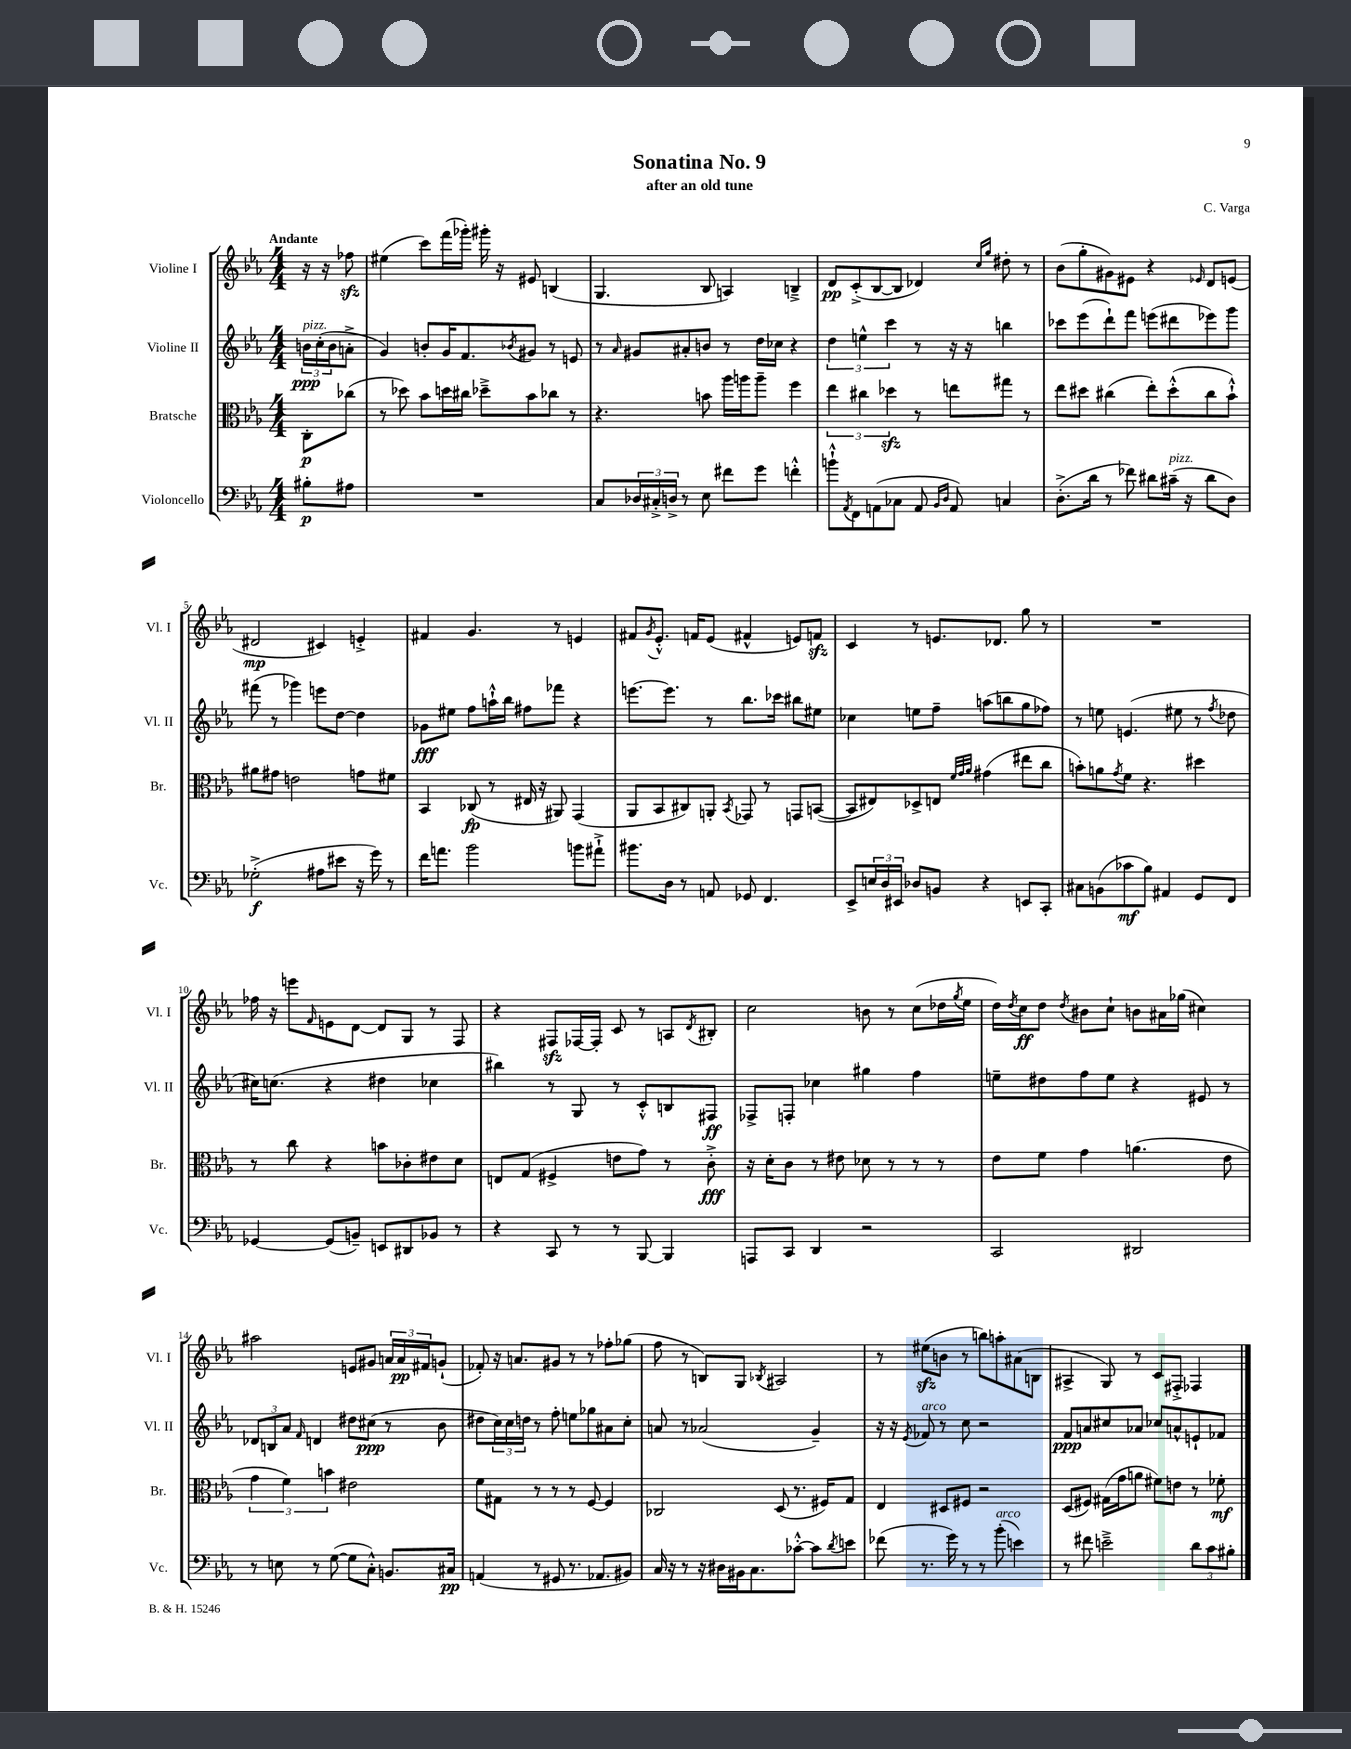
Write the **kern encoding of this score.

**kern	**dynam	**kern	**dynam	**kern	**dynam	**kern	**dynam
*part4	*part4	*part3	*part3	*part2	*part2	*part1	*part1
*staff4	*staff4	*staff3	*staff3	*staff2	*staff2	*staff1	*staff1
*I"Violoncello	*	*I"Bratsche	*	*I"Violine II	*	*I"Violine I	*
*I'Vc.	*	*I'Br.	*	*I'Vl. II	*	*I'Vl. I	*
*clefF4	*	*clefC3	*	*clefG2	*	*clefG2	*
*k[b-e-a-]	*	*k[b-e-a-]	*	*k[b-e-a-]	*	*k[b-e-a-]	*
*M4/4	*	*M4/4	*	*M4/4	*	*M4/4	*
=	=	=	=	=	=	=	=
!	!	!	!	!	!	!LO:TX:a:B:t=Andante	!
!	!	!	!	!LO:TX:a:i:t=pizz.	!	!	!
8B#X'\L	p	8C'\L	p	24bn\LL	ppp	16r	.
.	.	.	.	(24cc'\	.	.	.
.	.	.	.	.	.	16r	.
.	.	.	.	24b\J	.	.	.
8A#X\J	.	(8cc-X\J	.	8an'^\J	.	8ff-Xzz\	.
=1	=1	=1	=1	=1	=1	=1	=1
1r	.	8r	.	4g/)	.	(4ee#X\	.
.	.	8dd-X\)	.	.	.	.	.
.	.	8b-\L	.	8bn'/L	.	8ccc\L)	.
.	.	16ddn\L	.	16g/K	.	(16fff\L	.
.	.	16cc#X\JJ	.	8.f/	.	16ggg-X'\JJ)	.
.	.	8dd-X~^\L	.	.	.	16ggg#X'\	.
.	.	.	.	.	.	16r	.
.	.	.	.	8qb-X/	.	.	.
.	.	8b-\	.	8g#X/J	.	8e#X/	.
.	.	8cc-X\J	.	8r	.	(4Bn/	.
.	.	8r	.	8en/	.	.	.
=2	=2	=2	=2	=2	=2	=2	=2
8C/L	.	4.r	.	8r	.	4.G/	.
.	.	.	.	16qqa-/	.	.	.
24D-X/L	.	.	.	8g#X/L	.	.	.
24C#X'^/	.	.	.	.	.	.	.
24Dn^/JJ	.	.	.	.	.	.	.
8r	.	.	.	8a#X'/	.	.	.
8E-\	.	8bn\	.	8bn/J	.	8B-/	.
8f#X\L	.	16aa-\LL	.	8r	.	4An/)	.
.	.	16aan\J	.	.	.	.	.
8g\J	.	8aa~\J	.	16dd\LL	.	.	.
.	.	.	.	16cc-X\JJ	.	.	.
4fn'^^\	.	4ff\	.	4r	.	4Bn~^/	.
=3	=3	=3	=3	=3	=3	=3	=3
8bn`^^\L	.	6ee-\	.	6dd\	.	8d/L	pp
8qAA-/	.	.	.	.	.	.	.
8FF\	.	.	.	.	.	(8c'^/	.
.	.	6cc#X\	.	6een^^\	.	.	.
(8AAn\	.	.	.	.	.	[8B-/	.
.	.	6dd-Xzz\	.	6ccc\	.	.	.
8C-X\J	.	.	.	.	.	8B-/J]	.
8AA/	.	8r	.	8r	.	4d-X/)	.
16qqBB-/LL	.	.	.	.	.	.	.
16qqD/JJ	.	.	.	.	.	.	.
8AA/)	.	8een\L	.	16r	.	.	.
.	.	.	.	16r	.	.	.
.	.	.	.	.	.	16qqcc/LL	.
.	.	.	.	.	.	16qqgg/JJ	.
4Cn/	.	8gg#X\J	.	4bbn\	.	8dd#X'\	.
.	.	8r	.	.	.	8r	.
=4	=4	=4	=4	=4	=4	=4	=4
(8.D'^\L	.	8ee-\L	.	8ccc-X\L	.	(8b-\L	.
.	.	8dd#X\J	.	(8eee-\	.	8gg'\	.
16d\Jk	.	.	.	.	.	.	.
8r	.	(4cc#X\	.	8ddd`\)	.	8g#X\)	.
8f-X\)	.	.	.	8fff\J	.	8e#X\J	.
8d#X\L	.	8ee-'\L)	.	(8eeen\L	.	4r	.
!LO:TX:a:i:t=pizz.	!	!	!	!	!	!	!
(16c#X~\Jk	.	(8dd#'^^\	.	8ddd#X\	.	.	.
16r	.	.	.	.	.	.	.
.	.	.	.	.	.	16qqe-X/	.
8d#\L	.	8cc#\	.	8eee-X\)	.	8d/L	.
8D\J)	.	8b-`^^\J)	.	8ggg\J	.	(8en/J	.
!!LO:LB:g=z
=5	=5	=5	=5	=5	=5	=5	=5
(2G-X'^\	f	8a#X\L	.	(8fff#X\	.	2d#X/	mp
.	.	8g#X\J	.	8r	.	.	.
.	.	2en\	.	4ggg-X\)	.	.	.
8A#X\L	.	.	.	8eeen\L	.	4c#X/)	.
8e#X\J	.	.	.	[8dd\J	.	.	.
16r	.	8gn\L	.	4dd\]	.	4en'^/	.
16g\)	.	.	.	.	.	.	.
8r	.	8f#X\J	.	.	.	.	.
=6	=6	=6	=6	=6	=6	=6	=6
16f\KL	.	4BB-/	.	8g-X\L	fff	4f#X/	.
8.an\J	.	.	.	.	.	.	.
.	.	.	.	8ee#X\J	.	.	.
2b-\	.	(8C-X/	fp	8ff\L	.	4.g/	.
.	.	8r	.	16aan`^^\L	.	.	.
.	.	.	.	16bb-\JJ	.	.	.
.	.	16E#X/	.	8ff#X\L	.	.	.
.	.	16r	.	.	.	.	.
.	.	8AA#X/)	.	8fff-X\J	.	8r	.
8bn\L	.	(4GG/	.	4r	.	4en/	.
8a#X`^\J	.	.	.	.	.	.	.
=7	=7	=7	=7	=7	=7	=7	=7
8.b#X\L	.	8AA-/L	.	[8.eeen\L	.	8f#X/L	.
.	.	.	.	.	.	8qg/	.
.	.	8BB-/	.	.	.	8.e-'^^/J	.
16D\Jk	.	.	.	8.eee\J]	.	.	.
8r	.	8C#X/)	.	.	.	.	.
.	.	.	.	.	.	16fn/KL	.
8AAn/	.	8AAn'/J	.	8r	.	(8e-/J	.
.	.	8qBB-/	.	.	.	.	.
8GG-X/	.	8GG-X/	.	8.bb-\L	.	4f#X^^/	.
4.FF/	.	8r	.	.	.	.	.
.	.	.	.	16ccc-X\Jk	.	.	.
.	.	8GGn/L	.	8bb#X\L	.	8en/L)	.
.	.	([8BBn/J	.	8ee#X\J	.	8fnzz/J	.
=8	=8	=8	=8	=8	=8	=8	=8
8EE-^/L	.	8BB/L]	.	4cc-X\	.	4c/	.
24En/L	.	8E#X/)	.	.	.	.	.
24D/	.	.	.	.	.	.	.
24EE#X/JJ	.	.	.	.	.	.	.
8D-X/L	.	8D-X^/	.	8een\L	.	8r	.
8BBn/J	.	8En/J	.	8ff~\J	.	8.en/L	.
.	.	32qqf/LLL	.	.	.	.	.
.	.	32qqg/	.	.	.	.	.
.	.	32qqa-/JJJ	.	.	.	.	.
4r	.	(4g#X\	.	(8aan\L	.	.	.
.	.	.	.	.	.	8.d-X/J	.
.	.	.	.	8bbn\	.	.	.
8EEn/L	.	8ee#X\L	.	8gg\	.	8gg\	.
8CC'/J	.	8cc\J	.	8ff-X\J)	.	8r	.
=9	=9	=9	=9	=9	=9	=9	=9
8C#X\L	.	8bn'\L)	.	8r	.	1r	.
(8BBn\	.	8an\	.	8een\	.	.	.
.	.	8qg/	.	.	.	.	.
8c-X\	mf	8f\J	.	(4.en/	.	.	.
8B-\J)	.	4.r	.	.	.	.	.
4AA#X/	.	.	.	.	.	.	.
.	.	.	.	8ee#X\	.	.	.
8GG/L	.	4dd#X\	.	8r	.	.	.
.	.	.	.	8qff/	.	.	.
8FF/J	.	.	.	8dd-X\	.	.	.
!!LO:LB:g=z
=10	=10	=10	=10	=10	=10	=10	=10
[4GG-X/	.	8r	.	16cc#X\KL)	.	16ff-X\	.
.	.	.	.	(8.ccn\J	.	16r	.
.	.	8cc\	.	.	.	8eeen\L	.
.	.	.	.	.	.	16qqf/	.
(8GG-/L]	.	4r	.	4r	.	8en\	.
8BBn~/J)	.	.	.	.	.	[8d\J	.
8EEn/L	.	8bn\L	.	4dd#X\	.	8d/L]	.
8DD#X/	.	8c-X'\	.	.	.	8G/J	.
8BB-X/J	.	8e#X\	.	4cc-X\	.	8r	.
8r	.	8d\J	.	.	.	8F/	.
=11	=11	=11	=11	=11	=11	=11	=11
4r	.	8En/L	.	4bb#X\)	.	4r	.
.	.	(8G/J	.	.	.	.	.
8CC/	.	4F#X^/	.	8r	.	8F#Xzz/L	.
8r	.	.	.	8G/	.	[16F-X/L	.
.	.	.	.	.	.	16F-'/JJ]	.
8r	.	8en\L	.	8r	.	8c/	.
[8BBB-/	.	8g\J)	.	8c'^^/L	.	8r	.
4BBB-/]	.	8r	.	8Bn/	.	8An/L	.
.	.	.	.	.	.	8qd/	.
.	.	8c'^\	fff	8F#X/J	ff	8B#X'/J	.
=12	=12	=12	=12	=12	=12	=12	=12
8AAAn/L	.	16r	.	8F-X^/L	.	2cc\	.
.	.	16d'\KL	.	.	.	.	.
8CC/J	.	8c\J	.	8Fn'/J	.	.	.
4DD/	.	8r	.	4cc-X\	.	.	.
.	.	8e#X\	.	.	.	.	.
2r	.	8d-X\	.	4gg#X\	.	8bn\	.
.	.	8r	.	.	.	8r	.
.	.	8r	.	4ff\	.	(8cc\L	.
.	.	8r	.	.	.	16dd-X\L	.
.	.	.	.	.	.	8qgg/	.
.	.	.	.	.	.	16ee-\JJ	.
=13	=13	=13	=13	=13	=13	=13	=13
2CC/	.	8e-\L	.	8een~\L	.	16dd\LL)	.
.	.	.	.	.	.	8qdd/	.
.	.	.	.	.	.	16cc\J	ff
.	.	8f\J	.	8dd#X\	.	8dd\J	.
.	.	.	.	.	.	8qdd/	.
.	.	4g\	.	8ff\	.	8b#X\L	.
.	.	.	.	8ee\J	.	8cc`\J	.
2DD#X/	.	(4.an\	.	4r	.	8bn\L	.
.	.	.	.	.	.	16a#X\L	.
.	.	.	.	.	.	(16gg-X\JJ	.
.	.	.	.	8e#X/	.	4cc#X\)	.
.	.	8e-\	.	8r	.	.	.
!!LO:LB:g=z
=14	=14	=14	=14	=14	=14	=14	=14
8r	.	6g\	.	12d-X/L	.	2aa#X\	.
.	.	.	.	12Bn/	.	.	.
8En\	.	.	.	.	.	.	.
.	.	6f\)	.	12a-/J	.	.	.
.	.	.	.	16qqf/	.	.	.
8r	.	.	.	4dn/	.	.	.
.	.	6bn\	.	.	.	.	.
([8G\	.	.	.	.	.	.	.
8G\L]	.	2e#X\	.	8dd#X\L	.	8en/L	.
8C'^^\J)	.	.	.	(8cc#X\J	ppp	8g#X/J	.
8.BBn/L	.	.	.	8r	.	24an/LL	.
.	.	.	.	.	.	24a/	pp
.	.	.	.	.	.	24f#X/J	.
.	.	.	.	8b-\	.	(8gn`/J	.
16C#X/Jk	pp	.	.	.	.	.	.
=15	=15	=15	=15	=15	=15	=15	=15
(4AAn/	.	8f\L	.	8dd#X\L	.	8f-X'/)	.
.	.	8G#X\J	.	24cc\L)	.	16r	.
.	.	.	.	24cc\	.	.	.
.	.	.	.	.	.	8.an/L	.
.	.	.	.	24ddn\JJ	.	.	.
8r	.	8r	.	8r	.	.	.
8GG#X/	.	8r	.	8ff'\	.	8g#X/J	.
8.r	.	8r	.	8een\L	.	8r	.
.	.	[8F/	.	8gg-X\	.	8r	.
8.AA-X/L	.	.	.	.	.	.	.
.	.	4F/]	.	8a#X\	.	8ff-X'\L	.
8BB#X/J)	.	.	.	8cc'\J	.	(8gg-X\J	.
=16	=16	=16	=16	=16	=16	=16	=16
16C/	.	2C-X/	.	8an/	.	8ff\	.
16r	.	.	.	.	.	.	.
8r	.	.	.	8r	.	8r	.
16r	.	.	.	(2a-X/	.	8Bn/L)	.
16D#X\LL	.	.	.	.	.	.	.
16BB#X\J	.	.	.	.	.	8G/J	.
8.C\	.	.	.	.	.	.	.
.	.	.	.	.	.	8qB-X/	.
.	.	(8D/	.	.	.	2A#X/	.
[8c-X'^^\J	.	8.r	.	.	.	.	.
8c-\L]	.	.	.	4g~/)	.	.	.
.	.	16F#X/KL)	.	.	.	.	.
8qd/	.	.	.	.	.	.	.
8en\J	.	8G/J	.	.	.	.	.
=17	=17	=17	=17	=17	=17	=17	=17
(8f-X\	.	4E-/	.	16r	.	8r	.
.	.	.	.	16r	.	.	.
.	.	.	.	8qe-/	.	.	.
!	!	!	!	!LO:TX:a:i:t=arco	!	!	!
8.r	.	.	.	8f-X/	.	(8ee#Xzz\L	.
.	.	8D#X/L	.	8r	.	8bn\J	.
16g\)	.	.	.	.	.	.	.
8r	.	8F#X/J	.	8cc\	.	8r	.
8r	.	2r	.	2r	.	8bbn\L)	.
!LO:TX:a:i:t=arco	!	!	!	!	!	!	!
(8b-'\	.	.	.	.	.	8aan'\	.
4en\)	.	.	.	.	.	(8a#X\	.
.	.	.	.	.	.	8Bn\J	.
=18	=18	=18	=18	=18	=18	=18	=18
8r	.	(8D/L	.	8f/L	ppp	4A#X^/	.
8f#X\	.	8F#X/J)	.	8an/	.	.	.
2en~^\	.	(16G#X\LL	.	8cc#X/	.	8G/)	.
.	.	16g\J	.	.	.	.	.
.	.	8an\J	.	8a-X/J	.	8r	.
.	.	8f#X\L)	.	8cc-X/L	.	8c/L	.
.	.	8en\J	.	8an^^/	.	8F#X'^/J	.
12d\L	.	8r	.	8en`/	.	4F-X/	.
12c\	.	.	.	.	.	.	.
.	.	8f-X'\	mf	8f-X/J	.	.	.
12B#X'\J	.	.	.	.	.	.	.
==	==	==	==	==	==	==	==
*-	*-	*-	*-	*-	*-	*-	*-
